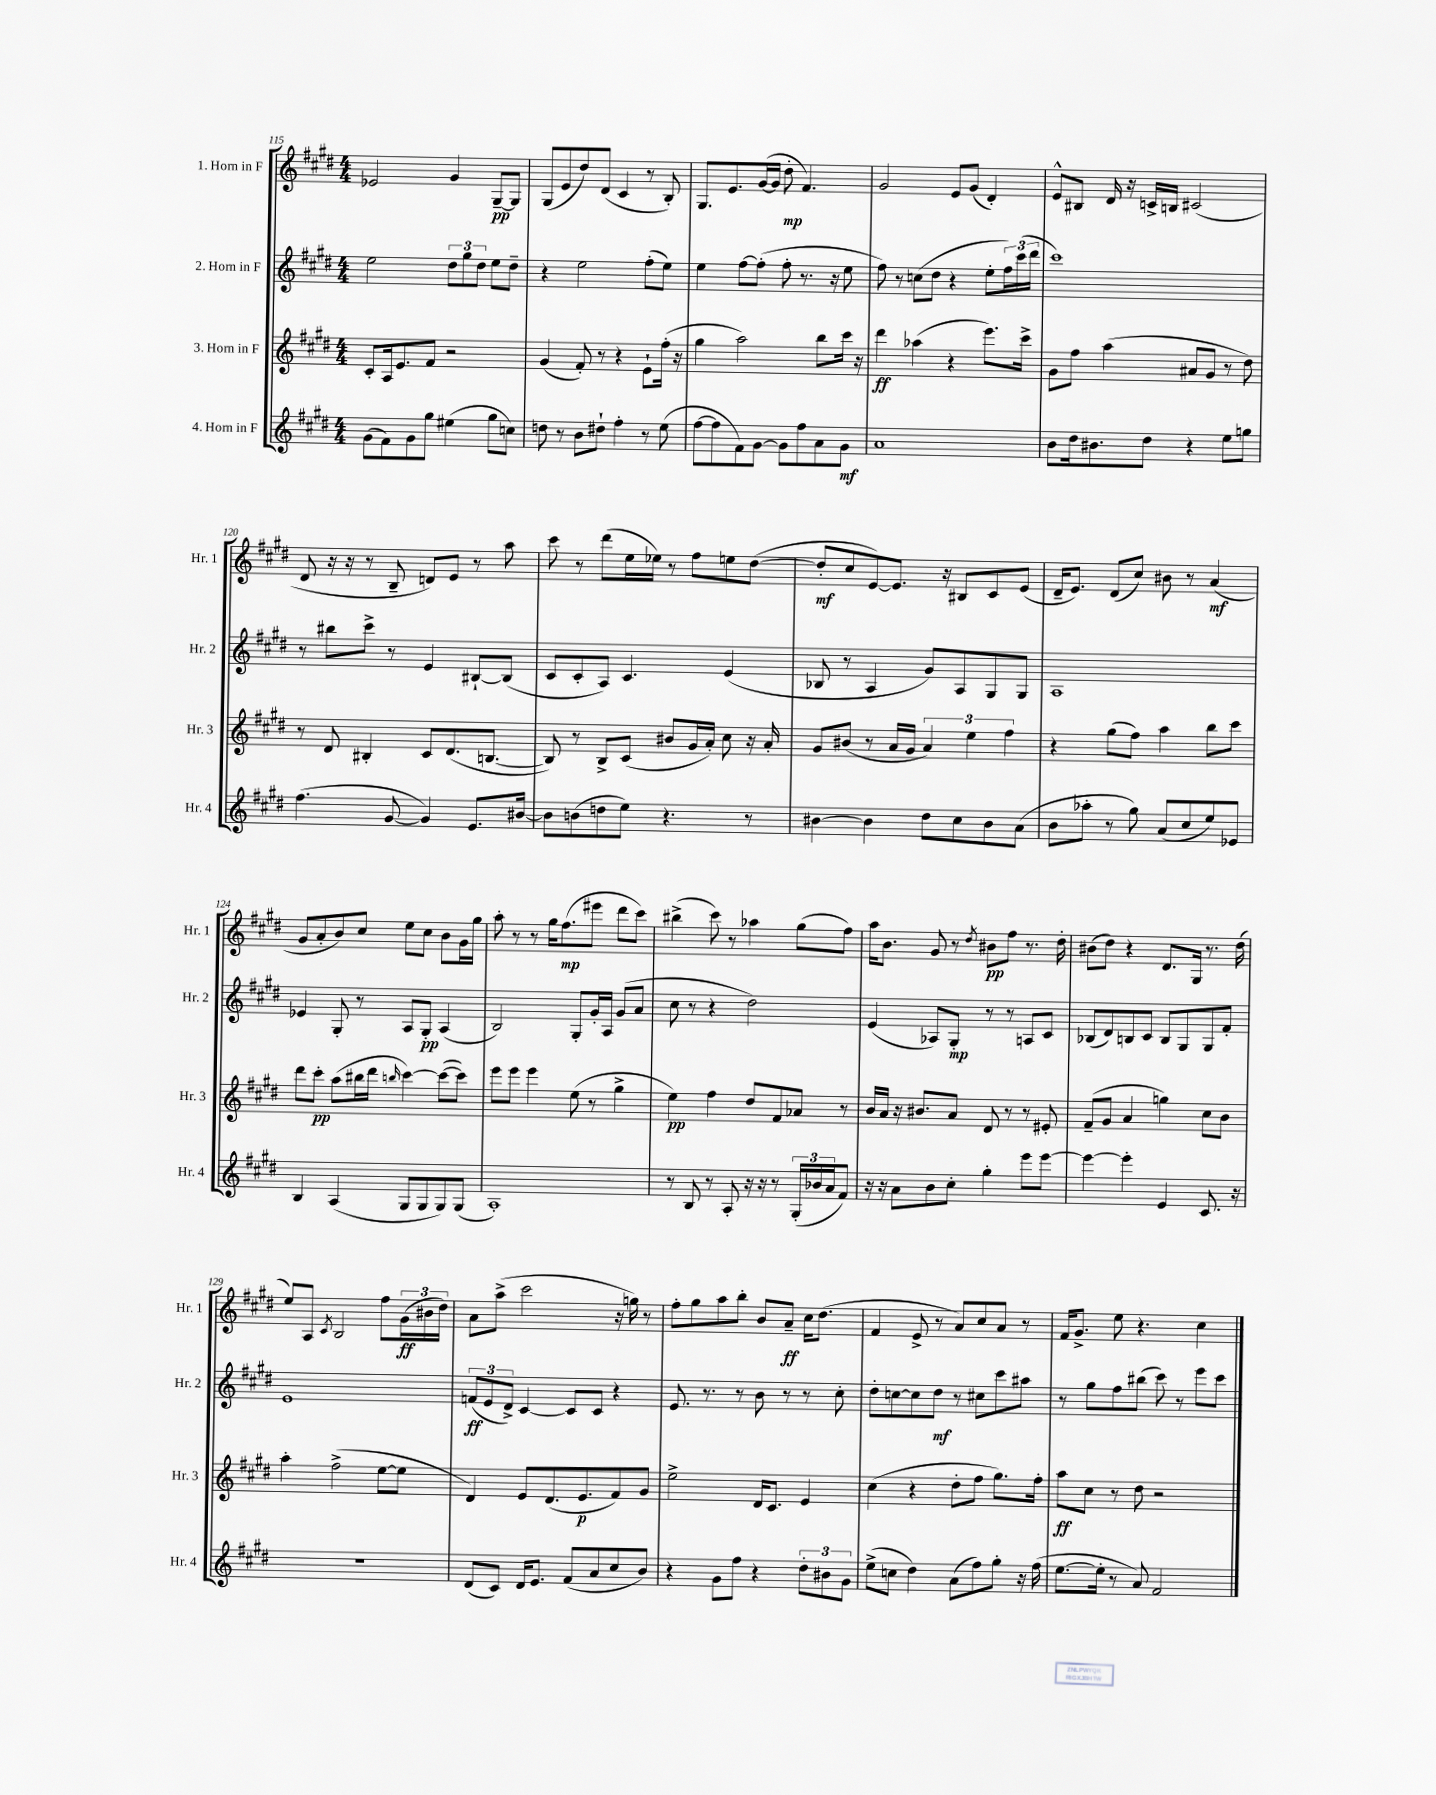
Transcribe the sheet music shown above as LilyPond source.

<<
\new StaffGroup <<
\new Staff = "s0" \with { instrumentName = "1. Horn in F" shortInstrumentName = "Hr. 1" } {
    \clef treble \key e \major \numericTimeSignature \time 4/4
    ees'2 gis'4 gis8~--\pp gis8 |
    gis8( e'8 dis''8) dis'8( cis'4 r8 b8-.) |
    gis8. e'8. gis'16~( gis'16 dis''8-.\mp fis'4.) |
    gis'2 e'8 gis'8( dis'4-.) |
    e'8-^ bis8 dis'16 r16 c'16-> b16 cis'2( |
    dis'8 r16 r16 r8 b8-- d'8) e'8 r8 a''8 |
    cis'''8 r8 dis'''8( e''16 ees''16) r8 fis''8 e''8 dis''8~( |
    dis''8-.\mf cis''8 e'8~) e'8. r16 bis8 cis'8 e'8( |
    dis'16-- e'8.) dis'8( cis''8) bis'8 r8 a'4\mf( |
    gis'8 a'8-. b'8) cis''8 e''8 cis''8 b'8 gis'16 gis''16 |
    a''8-. r8 r8 gis''16 fis''8.\mp( eis'''8 dis'''8 cis'''8) |
    bis''4->( cis'''8) r8 aes''4 gis''8( fis''8) |
    a''16 b'8. gis'8 r8 \acciaccatura { dis''8 } bis'8\pp fis''8 r8. dis''16-. |
    bis'8( dis''8) r4 dis'8. gis16 r8. dis''16( |
    e''8) a8 \acciaccatura { cis'8 } b2 fis''8 \tuplet 3/2 { gis'16\ff( bis'16 dis''16) } |
    a'8 a''8->( cis'''2 r16 g''16) r8 |
    fis''8-. gis''8 a''8 b''8-. b'8 a'8--\ff cis''16 dis''8.( |
    fis'4 e'8-> r8 a'8) cis''8 a'8 r8 |
    fis'16 gis'8.-> e''8 r4. cis''4 \bar "|." |
}
\new Staff = "s1" \with { instrumentName = "2. Horn in F" shortInstrumentName = "Hr. 2" } {
    \clef treble \key e \major \numericTimeSignature \time 4/4
    e''2 \tuplet 3/2 { dis''8 gis''8 dis''8 } e''8 dis''8-- |
    r4 e''2 fis''8-.( e''8) |
    e''4 fis''8~ fis''8-.( fis''8-. r8. r16 e''8 |
    fis''8) r8 c''8( dis''8 r4 e''8-. \tuplet 3/2 { fis''16) cis'''16( dis'''16 } |
    cis'''1) |
    r8 bis''8 cis'''8-> r8 e'4 bis8~-! bis8( |
    cis'8 cis'8-. a8) cis'4. e'4( |
    bes8 r8 a4 gis'8) a8 gis8 gis8 |
    a1 |
    ees'4 gis8-. r8 a8 gis8-.\pp a4( |
    b2) gis8-. gis'16-. a16 gis'8( a'8 |
    cis''8 r8 r4 dis''2) |
    e'4( aes8) gis8-.\mp r8 r8 a8 cis'8 |
    bes8( dis'8) b8 cis'8 b8 gis8 gis8 fis'8-. |
    e'1 |
    \tuplet 3/2 { f'8\ff( e'8 dis'8->) } cis'4~ cis'8 cis'8 r4 |
    e'8. r8. r8 b'8 r8 r8 cis''8-. |
    dis''8-. c''8~ c''8 dis''8\mf r8 cis''8 cis'''8 ais''8 |
    r8 gis''8 fis''8 bis''8( cis'''8) r8 e'''8 cis'''8 \bar "|." |
}
\new Staff = "s2" \with { instrumentName = "3. Horn in F" shortInstrumentName = "Hr. 3" } {
    \clef treble \key e \major \numericTimeSignature \time 4/4
    cis'8-. a16 e'8. fis'8 r2 |
    gis'4( fis'8-.) r8 r4 e'8-! fis''16-.( r16 |
    gis''4 a''2) b''8 cis'''16 r16 |
    dis'''4\ff aes''4( r4 e'''8.) cis'''16-> |
    gis'8 fis''8 a''4( ais'8 gis'8 r8 dis''8) |
    r8 dis'8 bis4-. cis'8 dis'8.( b8.~ |
    b8) r8 b8-> cis'8( bis'8 gis'16 a'16-.) cis''8 r16 a'16-. |
    gis'8 bis'8( r8 a'16 gis'16 \tuplet 3/2 { a'4) e''4 fis''4 } |
    r4 gis''8( fis''8) a''4 b''8 cis'''8 |
    dis'''8 cis'''8-.\pp a''8( bis''16 dis'''16 \grace { b''16 } cis'''4~) cis'''8~( cis'''8) |
    e'''8 e'''8 e'''4 e''8( r8 gis''4-> |
    e''4\pp) fis''4 dis''8 fis'8 aes'8 r8 |
    b'16 a'16 r16 bis'8. a'8 dis'8 r8 r8 eis'8-. |
    fis'8--( gis'8 a'4 g''4) cis''8 b'8 |
    a''4-. fis''2->( e''8~ e''8 |
    dis'4) e'8 dis'8.( e'8.\p fis'8) gis'8 |
    e''2-> dis'16 cis'8. e'4 |
    cis''4( r4 dis''8-. fis''8 gis''8.) fis''16-. |
    a''8\ff cis''8 r8 dis''8 r2 \bar "|." |
}
\new Staff = "s3" \with { instrumentName = "4. Horn in F" shortInstrumentName = "Hr. 4" } {
    \clef treble \key e \major \numericTimeSignature \time 4/4
    gis'8( fis'8) gis'8 gis''8 eis''4( gis''8 c''8) |
    d''8 r8 b'8 dis''8-! fis''4-. r8 e''8( |
    fis''8~ fis''8 fis'8) gis'8~ gis'8 fis''8 a'8 gis'8\mf |
    a'1 |
    b'8 dis''16 bis'8. dis''8 r4 e''8 g''8 |
    fis''4.( gis'8~ gis'4) e'8. bis'16~ |
    bis'8 b'8( d''8 e''8) r4. r8 |
    bis'4~ bis'4 dis''8 cis''8 bis'8 a'8( |
    b'8 aes''8-. r8 gis''8) a'8( cis''8 e''8) ees'8 |
    b4 a4( gis8 gis8 gis8) gis8( |
    a1-.) |
    r8 b8 r8 a8-. r16 r16 r8 \tuplet 3/2 { gis16-.( bes'16 a'16 } fis'8) |
    r16 r16 a'8 b'8 cis''8-. gis''4-. e'''8 e'''8~ |
    e'''4~ e'''4-. e'4 cis'8. r16 |
    R1 |
    dis'8( cis'8) dis'16 e'8. fis'8( a'8 cis''8 b'8) |
    r4 gis'8 fis''8 r4 \tuplet 3/2 { dis''8-. bis'8 gis'8 } |
    e''8->( c''8 dis''4) a'8( fis''8) gis''8-. r16 fis''16( |
    e''8.~ e''16-. r8 a'8) fis'2 \bar "|." |
}
>>
>>
\layout { \context { \Score currentBarNumber = #115 } }
